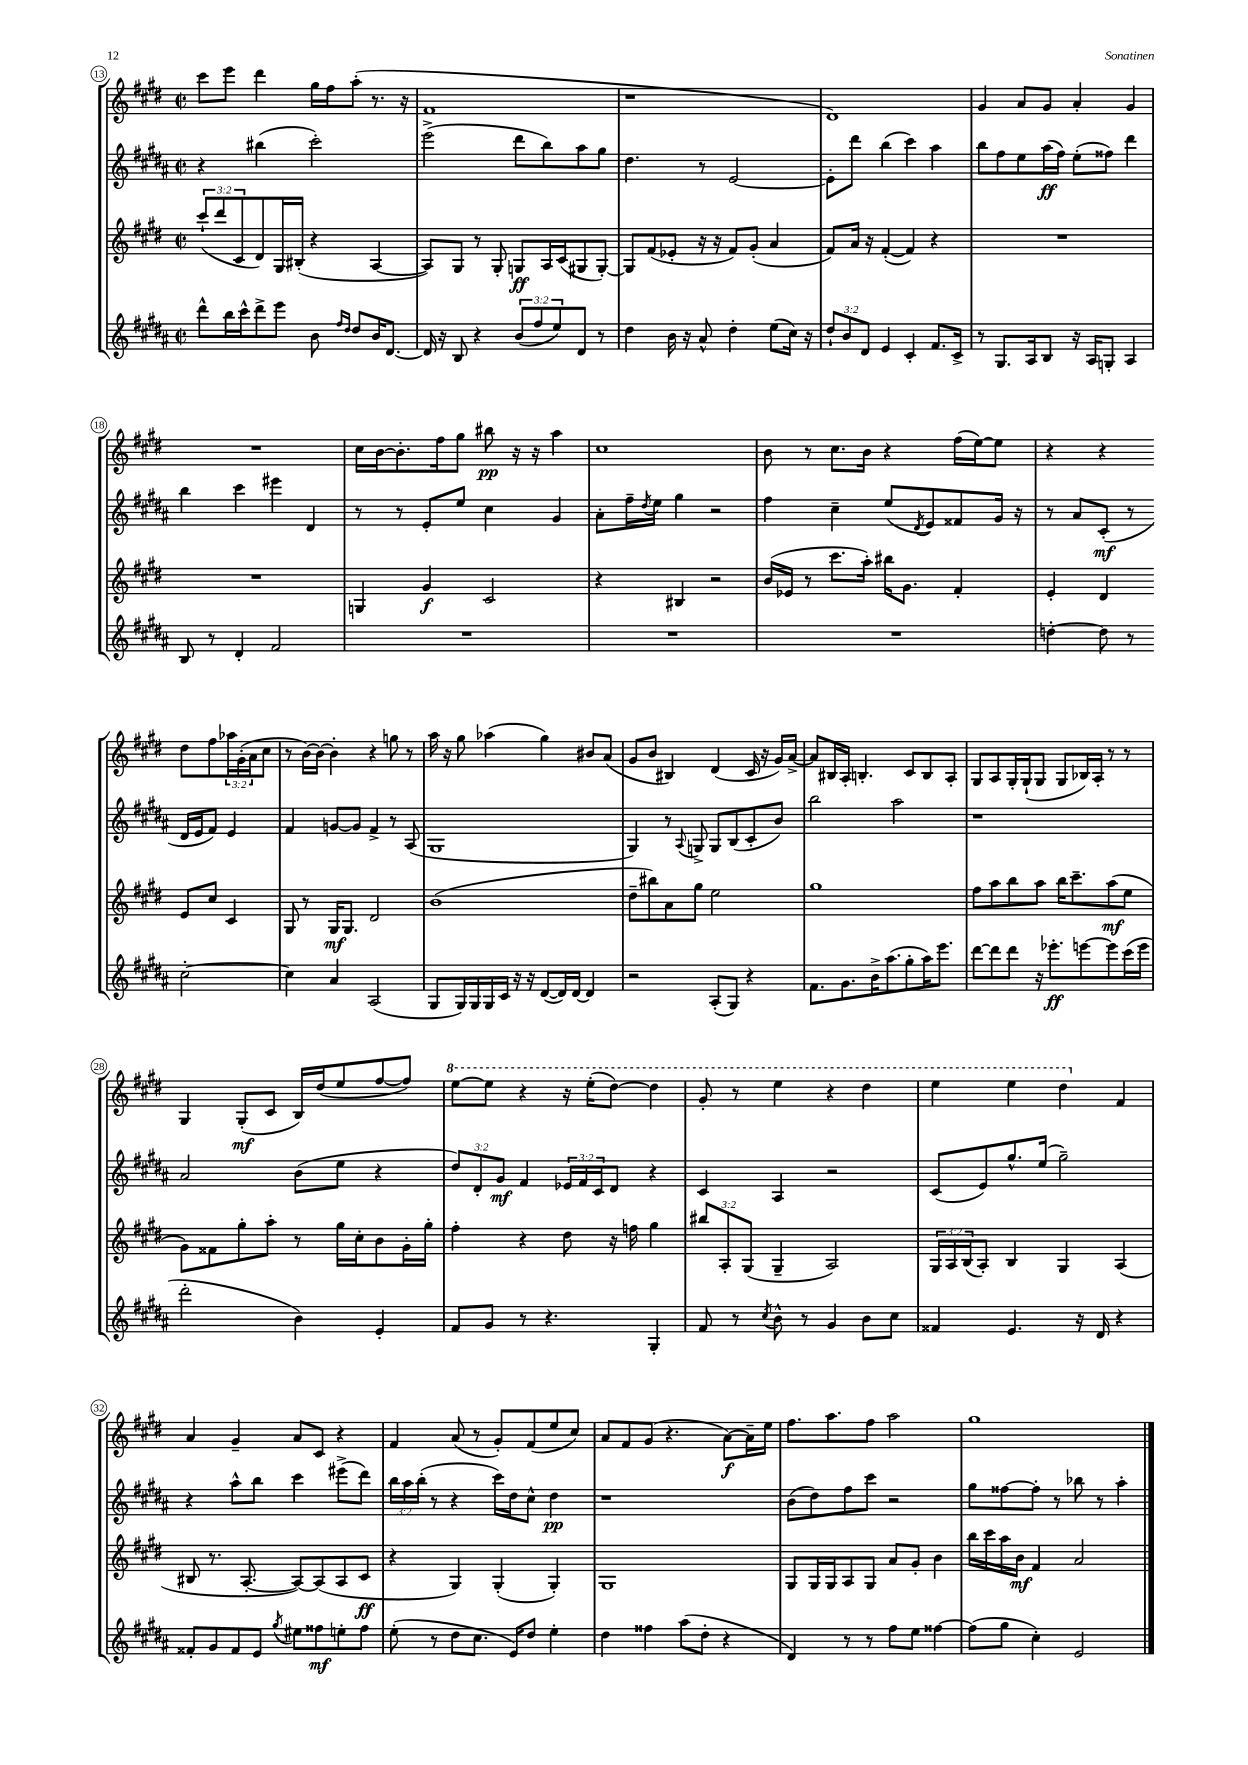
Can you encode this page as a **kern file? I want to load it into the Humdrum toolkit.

**kern	**dynam	**kern	**dynam	**kern	**dynam	**kern	**dynam
*part4	*part4	*part3	*part3	*part2	*part2	*part1	*part1
*staff4	*staff4	*staff3	*staff3	*staff2	*staff2	*staff1	*staff1
*clefG2	*	*clefG2	*	*clefG2	*	*clefG2	*
*k[f#c#g#d#a#]	*	*k[f#c#g#d#]	*	*k[f#c#g#d#a#]	*	*k[f#c#g#d#]	*
*M2/2	*	*M2/2	*	*M2/2	*	*M2/2	*
*met(c|)	*	*met(c|)	*	*met(c|)	*	*met(c|)	*
=13	=13	=13	=13	=13	=13	=13	=13
8ddd#^^\L	.	(12ccc#`/L	.	4r	.	8ccc#\L	.
.	.	12ddd#/	.	.	.	.	.
16bb\L	.	.	.	.	.	8eee\J	.
.	.	12c#/	.	.	.	.	.
16ccc#^^\J	.	.	.	.	.	.	.
8ddd#^\	.	8d#/)	.	(4bb#X\	.	4ddd#\	.
8eee\J	.	16G#/L	.	.	.	.	.
.	.	(16B#X'/JJ	.	.	.	.	.
8b\	.	4r	.	2ccc#'\)	.	16gg#\LL	.
.	.	.	.	.	.	16ff#\J	.
16qqff#/LL	.	.	.	.	.	.	.
16qqdd#/JJ	.	.	.	.	.	.	.
8dd#/L	.	.	.	.	.	(8aa'\J	.
16b/K	.	[4A/	.	.	.	8.r	.
[8.d#/J	.	.	.	.	.	.	.
.	.	.	.	.	.	16r	.
=14	=14	=14	=14	=14	=14	=14	=14
16d#/]	.	8A/L])	.	(2eee^\	.	1f#	.
16r	.	.	.	.	.	.	.
8B/	.	8G#/J	.	.	.	.	.
4r	.	8r	.	.	.	.	.
.	.	8G#'/	.	.	.	.	.
(12b/L	.	8Gn/L	ff	8ddd#\L	.	.	.
12ff#/	.	.	.	.	.	.	.
.	.	16A/L	.	8bb\)	.	.	.
12ee/)	.	.	.	.	.	.	.
.	.	(16c#/J	.	.	.	.	.
8d#/J	.	8G#X/	.	8aa#\	.	.	.
8r	.	[8G#'/J)	.	8gg#\J	.	.	.
=15	=15	=15	=15	=15	=15	=15	=15
4dd#\	.	8G#/L]	.	4.dd#\	.	1r	.
.	.	(8f#/	.	.	.	.	.
16b\	.	8e-X'/J	.	.	.	.	.
16r	.	.	.	.	.	.	.
8a#^^/	.	16r	.	8r	.	.	.
.	.	16r	.	.	.	.	.
4dd#'\	.	8f#/L)	.	[2e/	.	.	.
.	.	(8g#'/J	.	.	.	.	.
(8ee\L	.	4a/	.	.	.	.	.
16cc#\Jk)	.	.	.	.	.	.	.
16r	.	.	.	.	.	.	.
=16	=16	=16	=16	=16	=16	=16	=16
12dd#`/L	.	8f#/L)	.	8e'\L]	.	1d#)	.
12b/	.	.	.	.	.	.	.
.	.	16a/Jk	.	8ddd#\J	.	.	.
12d#/J	.	.	.	.	.	.	.
.	.	16r	.	.	.	.	.
4e/	.	([4f#'/	.	(4bb\	.	.	.
4c#'/	.	4f#/])	.	4ccc#\)	.	.	.
8.f#/L	.	4r	.	4aa#\	.	.	.
16c#^/Jk	.	.	.	.	.	.	.
=17	=17	=17	=17	=17	=17	=17	=17
8r	.	1r	.	8bb\L	.	4g#/	.
8.G#/L	.	.	.	8ff#\	.	.	.
.	.	.	.	8ee\	.	8a/L	.
16A#/k	.	.	.	.	.	.	.
8B/J	.	.	.	(16aa#\L	ff	8g#/J	.
.	.	.	.	16ff#\JJ)	.	.	.
16r	.	.	.	(8ee'\L	.	4a'/	.
16A#/KL	.	.	.	.	.	.	.
8Gn'/J	.	.	.	8ff##X\J)	.	.	.
4A#/	.	.	.	4ddd#\	.	4g#/	.
!!LO:LB:g=z
=18	=18	=18	=18	=18	=18	=18	=18
8B/	.	1r	.	4bb\	.	1r	.
8r	.	.	.	.	.	.	.
4d#'/	.	.	.	4ccc#\	.	.	.
2f#/	.	.	.	4eee#X\	.	.	.
.	.	.	.	4d#/	.	.	.
=19	=19	=19	=19	=19	=19	=19	=19
1r	.	4Gn/	.	8r	.	16cc#\LL	.
.	.	.	.	.	.	[16b\J	.
.	.	.	.	8r	.	8.b'\]	.
.	.	4g#/	f	8e'/L	.	.	.
.	.	.	.	.	.	16ff#\k	.
.	.	.	.	8ee/J	.	8gg#\J	.
.	.	2c#/	.	4cc#\	.	8bb#X\	pp
.	.	.	.	.	.	16r	.
.	.	.	.	.	.	16r	.
.	.	.	.	4g#/	.	4aa\	.
=20	=20	=20	=20	=20	=20	=20	=20
1r	.	4r	.	8a#'\L	.	1cc#	.
.	.	.	.	16ff#~\L	.	.	.
.	.	.	.	8qdd#/	.	.	.
.	.	.	.	16ee\JJ	.	.	.
.	.	4B#X/	.	4gg#\	.	.	.
.	.	2r	.	2r	.	.	.
=21	=21	=21	=21	=21	=21	=21	=21
1r	.	(16b/LL	.	4ff#\	.	8b\	.
.	.	16e-X/JJ	.	.	.	.	.
.	.	8r	.	.	.	8r	.
.	.	8.ccc#\L	.	4cc#~\	.	8.cc#\L	.
.	.	16aa'\Jk)	.	.	.	16b\Jk	.
.	.	16bb#X\KL	.	(8ee/L	.	4r	.
.	.	8.g#\J	.	.	.	.	.
.	.	.	.	8qd#/	.	.	.
.	.	.	.	8e/)	.	.	.
.	.	4f#'/	.	8f##X/	.	(16ff#\LL	.
.	.	.	.	.	.	[16ee\J)	.
.	.	.	.	16g#/Jk	.	8ee\J]	.
.	.	.	.	16r	.	.	.
=22	=22	=22	=22	=22	=22	=22	=22
[4ddn'\	.	4e'/	.	8r	.	4r	.
.	.	.	.	8a#/L	.	.	.
8dd\]	.	4d#/	.	(8c#'/J	mf	4r	.
8r	.	.	.	8r	.	.	.
[2cc#'\	.	8e/L	.	16d#/LL	.	8dd#\L	.
.	.	.	.	16e/J	.	.	.
.	.	8cc#/J	.	8f#/J)	.	8ff#\	.
.	.	4c#/	.	4e/	.	24aa-X\L	.
.	.	.	.	.	.	(24g#'\	.
.	.	.	.	.	.	24a\J	.
.	.	.	.	.	.	8cc#\J	.
!!LO:LB:g=z
=23	=23	=23	=23	=23	=23	=23	=23
4cc#\]	.	8G#/	.	4f#/	.	8r	.
.	.	8r	.	.	.	[16b\LL)	.
.	.	.	.	.	.	16b\JJ_	.
4a#/	.	16G#/KL	mf	[8gn/L	.	4b'\]	.
.	.	8.G#/J	.	.	.	.	.
.	.	.	.	8g/J]	.	.	.
(2A#/	.	2d#/	.	4f#^/	.	4r	.
.	.	.	.	8r	.	8ggn\	.
.	.	.	.	(8A#/	.	8r	.
=24	=24	=24	=24	=24	=24	=24	=24
8G#/L	.	(1b	.	1G#	.	16aa\	.
.	.	.	.	.	.	16r	.
16G#/L)	.	.	.	.	.	8gg#\	.
16G#/	.	.	.	.	.	.	.
16G#/	.	.	.	.	.	(4aa-X\	.
16c#/JJ	.	.	.	.	.	.	.
16r	.	.	.	.	.	.	.
16r	.	.	.	.	.	.	.
([8d#/L	.	.	.	.	.	4gg#\)	.
16d#/L])	.	.	.	.	.	.	.
[16d#/JJ	.	.	.	.	.	.	.
4d#/]	.	.	.	.	.	8b#X/L	.
.	.	.	.	.	.	(8a/J	.
=25	=25	=25	=25	=25	=25	=25	=25
2r	.	8dd#~\L	.	4G#/)	.	8g#/L	.
.	.	8bb#X\)	.	.	.	8b/J	.
.	.	8a\	.	8r	.	4B#X/)	.
.	.	.	.	8qqA#/	.	.	.
.	.	8gg#\J	.	8Gn^/	.	.	.
(8A#'/L	.	2ee\	.	8G/L	.	(4d#/	.
8G#/J)	.	.	.	(8B/	.	.	.
4r	.	.	.	8c#'/	.	16c#/	.
.	.	.	.	.	.	16r	.
.	.	.	.	8b/J)	.	16g#/LL)	.
.	.	.	.	.	.	[16a^/JJ	.
=26	=26	=26	=26	=26	=26	=26	=26
8.f#\L	.	1gg#	.	2bb\	.	8a/L]	.
.	.	.	.	.	.	16B#X/L	.
8.g#\	.	.	.	.	.	16A'/JJ	.
.	.	.	.	.	.	4.Bn'/	.
16b^\K	.	.	.	.	.	.	.
(8.aa#\	.	.	.	.	.	.	.
.	.	.	.	2aa#\	.	.	.
8gg#'\	.	.	.	.	.	8c#/L	.
16aa#\K)	.	.	.	.	.	8B/	.
8.eee\J	.	.	.	.	.	.	.
.	.	.	.	.	.	8A'/J	.
=27	=27	=27	=27	=27	=27	=27	=27
[8ddd#\L	.	8ff#\L	.	1r	.	8G#/L	.
8ddd#\]	.	8aa\	.	.	.	8A/	.
8ddd#\J	.	8bb\	.	.	.	16G#'/L	.
.	.	.	.	.	.	(16G#`/J	.
16r	.	8aa\J	.	.	.	8G#/J	.
8.eee-X'\L	ff	.	.	.	.	.	.
.	.	16bb\KL	.	.	.	8G#/L	.
.	.	8.ccc#~\	.	.	.	.	.
[8eeen\	.	.	.	.	.	16B-X/L)	.
.	.	.	.	.	.	16A'/JJ	.
8eee\]	.	(8aa\	mf	.	.	8r	.
(16ccc#\L	.	8ee\J	.	.	.	8r	.
16eee\JJ	.	.	.	.	.	.	.
!!LO:LB:g=z
=28	=28	=28	=28	=28	=28	=28	=28
2ddd#'\	.	8g#\L)	.	2a#/	.	4G#/	.
.	.	8f##X\	.	.	.	.	.
.	.	8gg#'\	.	.	.	(8G#'/L	mf
.	.	8aa'\J	.	.	.	8c#/J	.
4b\)	.	8r	.	(8b\L	.	16B/LL)	.
.	.	.	.	.	.	(16dd#/J	.
.	.	16gg#\LL	.	8ee\J	.	8ee/	.
.	.	16cc#'\J	.	.	.	.	.
4e'/	.	8b\	.	4r	.	[8ff#/	.
.	.	16g#'\L	.	.	.	8ff#/J])	.
.	.	16gg#'\JJ	.	.	.	.	.
=29	=29	=29	=29	=29	=29	=29	=29
*	*	*	*	*	*	*8va	*
8f#/L	.	4ff#'\	.	12dd#/L)	.	[8eee\L	.
.	.	.	.	12d#'/	.	.	.
8g#/J	.	.	.	.	.	8eee\J]	.
.	.	.	.	12g#/J	mf	.	.
8r	.	4r	.	4f#/	.	4r	.
4.r	.	.	.	.	.	.	.
.	.	8dd#\	.	24e-X/LL	.	16r	.
.	.	.	.	24f#/	.	.	.
.	.	.	.	.	.	(16eee'\KL	.
.	.	.	.	24c#/J	.	.	.
.	.	16r	.	8d#/J	.	[8ddd#\J)	.
.	.	16ffn\	.	.	.	.	.
4G#'/	.	4gg#\	.	4r	.	4ddd#\]	.
=30	=30	=30	=30	=30	=30	=30	=30
8f#/	.	12bb#X/L	.	4c#/	.	8gg#'/	.
.	.	12A'/	.	.	.	.	.
8r	.	.	.	.	.	8r	.
.	.	(12G#/J	.	.	.	.	.
8qcc#/	.	.	.	.	.	.	.
8b^^\	.	4G#~/	.	4A#/	.	4eee\	.
8r	.	.	.	.	.	.	.
4g#/	.	2A/)	.	2r	.	4r	.
8b\L	.	.	.	.	.	4ddd#\	.
8cc#\J	.	.	.	.	.	.	.
=31	=31	=31	=31	=31	=31	=31	=31
4f##X/	.	24G#/LL	.	(8c#/L	.	4eee\	.
.	.	24A/	.	.	.	.	.
.	.	(24B/J	.	.	.	.	.
.	.	8A'/J)	.	8e/)	.	.	.
4.e/	.	4B/	.	8.gg#^^/	.	4eee\	.
.	.	.	.	(16ee/Jk	.	.	.
.	.	4G#/	.	2gg#~\)	.	4ddd#\	.
16r	.	.	.	.	.	.	.
16d#/	.	.	.	.	.	.	.
*	*	*	*	*	*	*X8va	*
4r	.	(4A/	.	.	.	4f#/	.
!!LO:LB:g=z
=32	=32	=32	=32	=32	=32	=32	=32
8f##X'/L	.	8B#X/	.	4r	.	4a/	.
8g#/	.	8.r	.	.	.	.	.
8f##/	.	.	.	8aa#^^\L	.	4g#~/	.
.	.	[8.A'/	.	.	.	.	.
8e/J	.	.	.	8bb\J	.	.	.
8qgg#/	.	.	.	.	.	.	.
8ee#X\L	.	8A/L_)	.	4ccc#\	.	8a/L	.
8ff##X\	mf	(8A/]	.	.	.	8c#/J	.
8een'\	.	8A/	.	(8eee#X^\L	.	4r	.
8ff##\J	.	8c#/J	ff	8ddd#\J)	.	.	.
=33	=33	=33	=33	=33	=33	=33	=33
(8ee'\	.	4r	.	24bb\LL	.	4f#/	.
.	.	.	.	24aa#\	.	.	.
.	.	.	.	(24bb'\JJ	.	.	.
8r	.	.	.	8r	.	.	.
8dd#\L	.	4G#/)	.	4r	.	(8a/	.
8.cc#\J	.	.	.	.	.	8r	.
.	.	(4G#'/	.	16ccc#\LL)	.	8g#'/L)	.
16e/KL)	.	.	.	16dd#\J	.	.	.
8dd#/J	.	.	.	8cc#^^\J	.	(8f#/	.
4ee'\	.	4G#'/)	.	4dd#\	pp	8ee/	.
.	.	.	.	.	.	8cc#/J)	.
=34	=34	=34	=34	=34	=34	=34	=34
4dd#\	.	1G#	.	1r	.	8a/L	.
.	.	.	.	.	.	8f#/	.
4ff##X\	.	.	.	.	.	(8g#/J	.
.	.	.	.	.	.	4.r	.
(8aa#\L	.	.	.	.	.	.	.
8dd#'\J	.	.	.	.	.	.	.
4r	.	.	.	.	.	[8a\L)	f
.	.	.	.	.	.	16a~\L]	.
.	.	.	.	.	.	16ee\JJ	.
=35	=35	=35	=35	=35	=35	=35	=35
4d#/)	.	8G#/L	.	(8b\L	.	8.ff#\L	.
.	.	16G#/L	.	8dd#\)	.	.	.
.	.	16G#/J	.	.	.	8.aa\	.
8r	.	8A/	.	8ff#\	.	.	.
8r	.	8G#/J	.	8ccc#\J	.	8ff#\J	.
8ff#\L	.	8a/L	.	2r	.	2aa\	.
8ee\J	.	8g#'/J	.	.	.	.	.
[4ff##X\	.	4b\	.	.	.	.	.
=36	=36	=36	=36	=36	=36	=36	=36
(8ff##\L]	.	16bb\LL	.	8gg#\L	.	1gg#	.
.	.	16ccc#\	.	.	.	.	.
8gg#\J	.	16aa\	.	[8ff##X\	.	.	.
.	.	16b\JJ	mf	.	.	.	.
4cc#'\)	.	4f#/	.	8ff##'\J]	.	.	.
.	.	.	.	8r	.	.	.
2e/	.	2a/	.	8bb-X\	.	.	.
.	.	.	.	8r	.	.	.
.	.	.	.	4aa#'\	.	.	.
==	==	==	==	==	==	==	==
*-	*-	*-	*-	*-	*-	*-	*-
